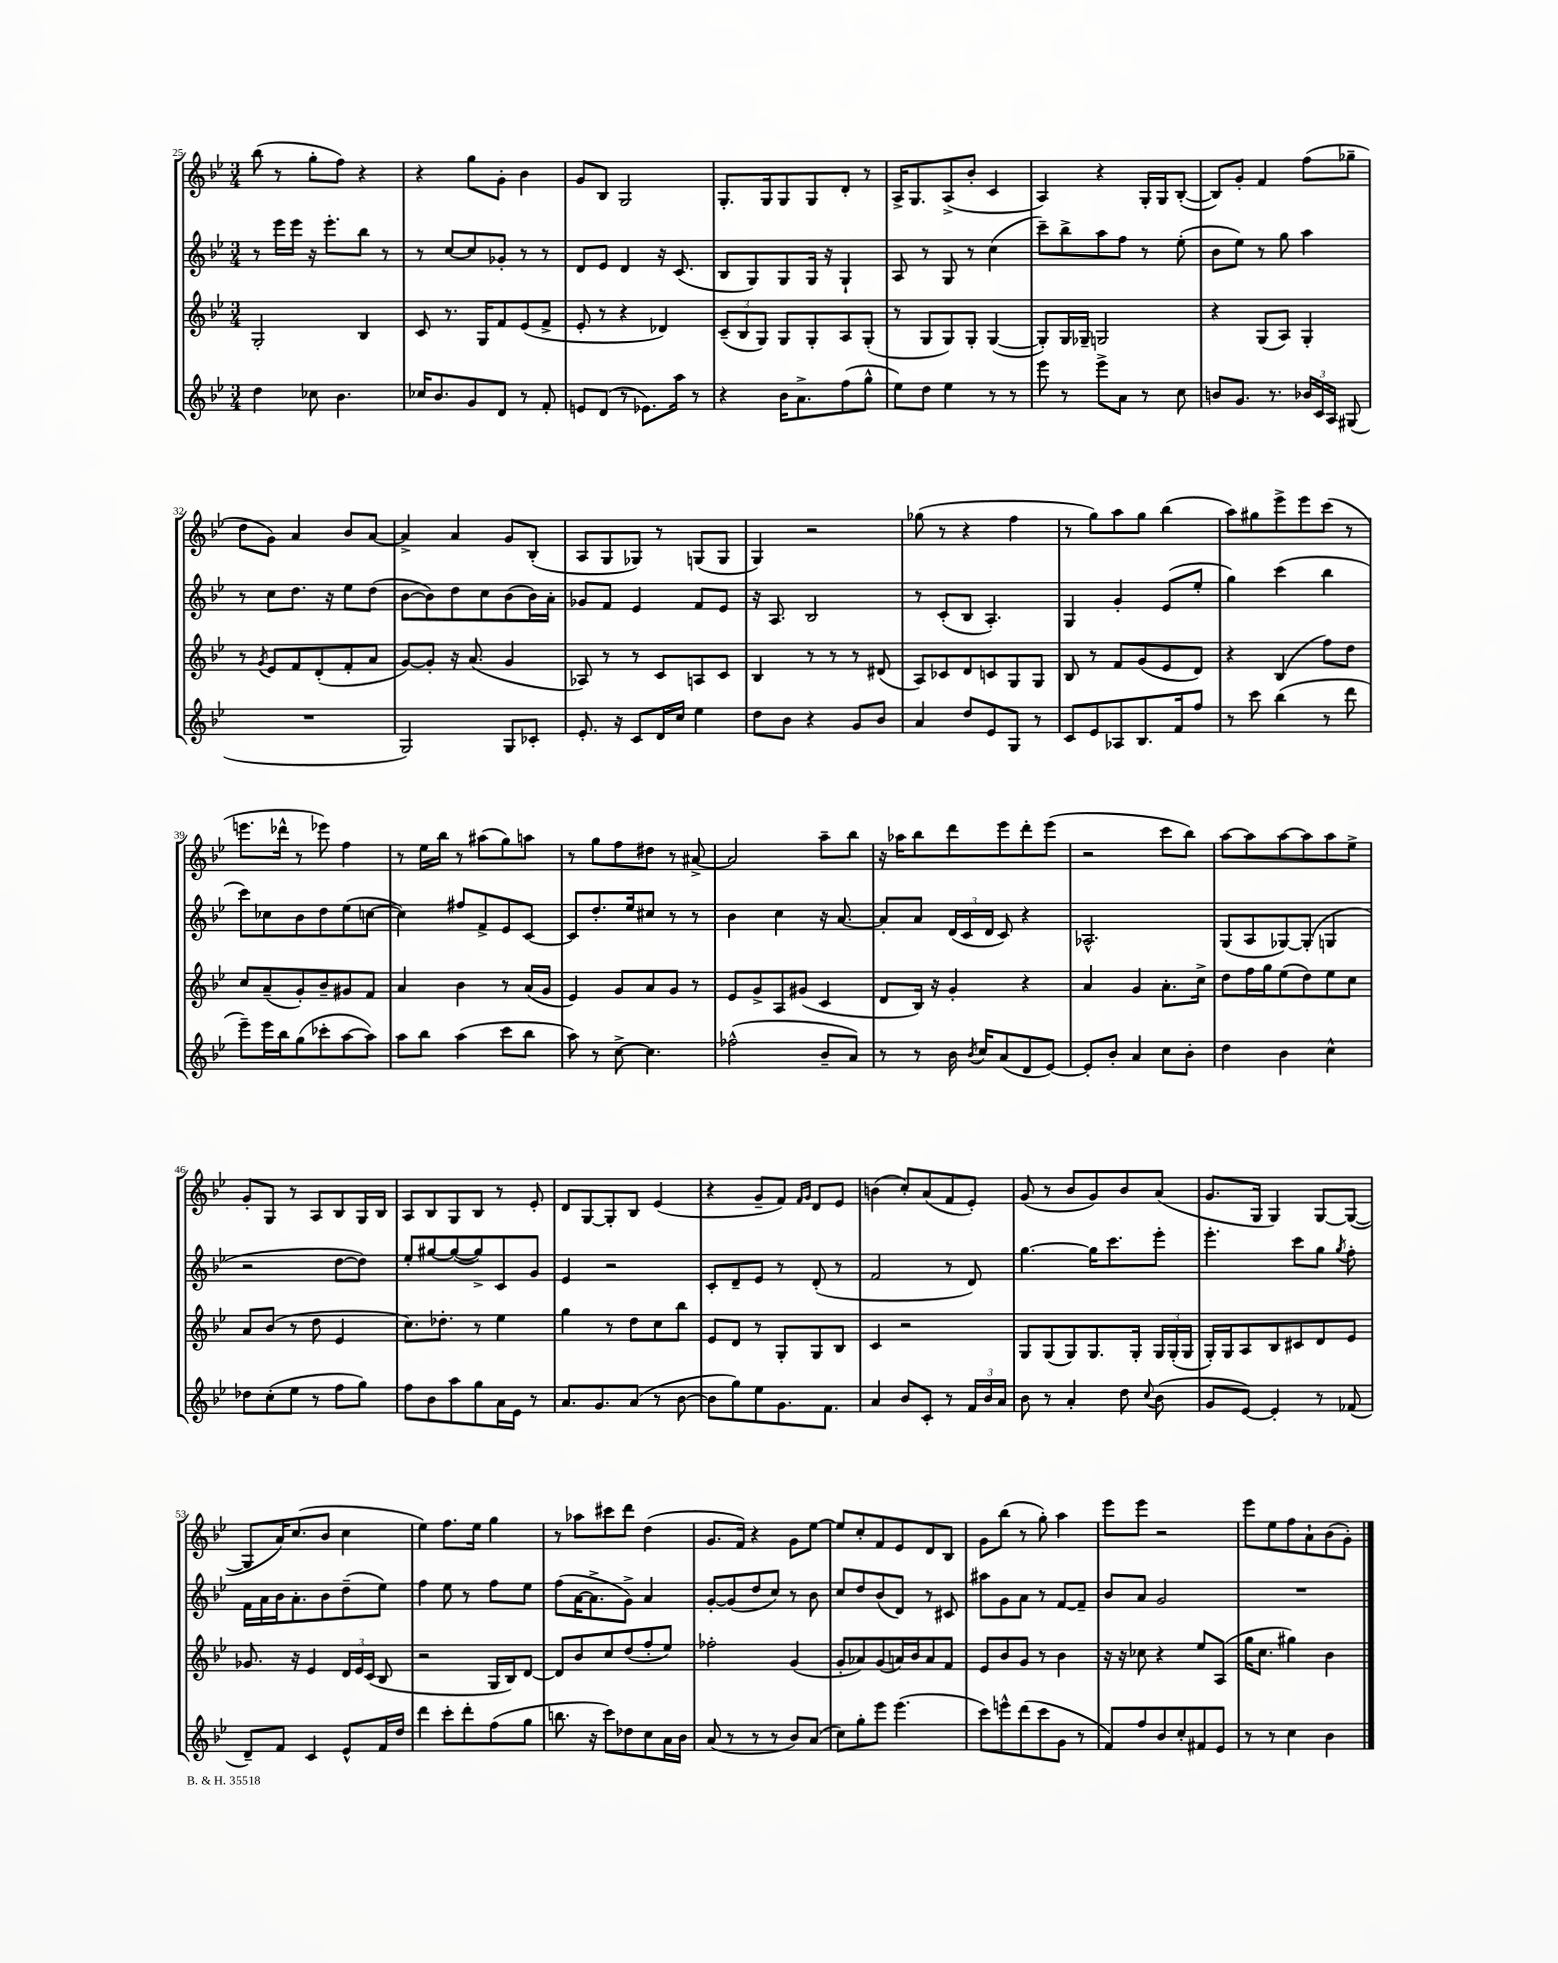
<<
\new StaffGroup <<
\new Staff = "s0" {
    \clef treble \key bes \major \numericTimeSignature \time 3/4
    \autoBeamOff bes''8( r8 g''8[-. f''8]) r4 |
    r4 g''8[ g'8]-. bes'4 |
    g'8[ bes8] g2 |
    g8.[-. g16 g8 g8 d'8]-. r8 |
    a16[-> g8. a8->( bes'8]-. c'4 |
    a4) r4 g16[-. g16 bes8]~-.( |
    bes8[) g'8]-. f'4 f''8[( ges''8]-- |
    d''8[ g'8]) a'4 bes'8[ a'8]~ |
    a'4-> a'4 g'8[ bes8]-.( |
    a8[ g8 ges8]) r8 g8[( g8] |
    g4) r2 |
    ges''8( r8 r4 f''4 |
    r8 g''8[) a''8 g''8] bes''4( |
    a''8[) gis''8 ees'''8-> ees'''8 c'''8]( r8 |
    e'''8.[ des'''16]-^ r8 ees'''8) f''4 |
    r8 ees''16[ bes''16] r8 ais''8[( g''8) a''8] |
    r8 g''8[ f''8 dis''8] r8 ais'8~-> |
    ais'2 a''8[-- bes''8] |
    r16 aes''16[ bes''8 d'''8 ees'''8 d'''8-. ees'''8]( |
    r2 c'''8[ bes''8]) |
    a''8[~ a''8 a''8~ a''8 a''8 ees''8]-> |
    g'8[-. g8] r8 a8[ bes8 g16 bes16] |
    a8[ bes8 g8 bes8] r8 ees'8-. |
    d'8[ g8~ g8-. bes8] ees'4( |
    r4 g'8[-- f'8]) \grace { f'16[ g'16] } d'8[ ees'8] |
    b'4( c''8[-.) a'8( f'8 ees'8]-.) |
    g'8( r8 bes'8[ g'8) bes'8 a'8]( |
    g'8.[ g16] g4) g8[~ g8]~( |
    g8[ a'16) c''8.( bes'8] c''4 |
    ees''4) f''8.[ ees''16] g''4 |
    r8 aes''8[ cis'''8 d'''8] d''4( |
    g'8.[ f'16]) r4 g'8[ ees''8]~ |
    ees''8[ c''8-. f'8 ees'8 d'8 bes8] |
    g'8[ bes''8]( r8 g''8-.) a''4 |
    ees'''8[ ees'''8] r2 |
    ees'''8[ ees''8 f''8 a'8-! bes'8( g'8]-.) \bar "|." |
}
\new Staff = "s1" {
    \clef treble \key bes \major \numericTimeSignature \time 3/4
    \autoBeamOff r8 ees'''16[ ees'''16] r16 ees'''8.[-. bes''8] r8 |
    r8 c''8[~ c''8 ges'8]-. r8 r8 |
    d'8[ ees'8] d'4 r16 c'8.( |
    bes8[ g8) g8 g16] r16 g4-! |
    a8 r8 g8 r8 c''4( |
    c'''8[--) bes''8-> a''8 f''8] r8 ees''8-.( |
    bes'8[ ees''8]) r8 g''8 a''4 |
    r8 c''8[ d''8.] r16 ees''8[ d''8]( |
    bes'8[~ bes'8) d''8 c''8 bes'8( bes'16) a'16]-. |
    ges'8[ f'8] ees'4 f'8[ ees'8] |
    r16 a8. bes2 |
    r8 c'8[-.( bes8] a4.-.) |
    g4 g'4-. ees'8[( ees''8]-. |
    g''4) c'''4( bes''4 |
    c'''8[) ces''8 bes'8 d''8 ees''8( c''8]~ |
    c''4) fis''8[ f'8-> ees'8 c'8]~ |
    c'8[ d''8.-. ees''16 cis''8] r8 r8 |
    bes'4 c''4 r16 a'8.~ |
    a'8[-. a'8] \tuplet 3/2 { d'16[( c'16 d'16] } c'8) r4 |
    aes2.-^ |
    g8[( a8 ges8~) ges8]-.( g4 |
    r2 d''8[~ d''8]) |
    ees''8[-. gis''8~ gis''8~( gis''8->) c'8 g'8] |
    ees'4 r2 |
    c'8[-. d'8-- ees'8] r8 d'8-.( r8 |
    f'2 r8 d'8) |
    g''4.~ g''16[ c'''8. ees'''8]-. |
    ees'''4.-. c'''8[ g''8] \acciaccatura { g''8 } f''8-. |
    f'16[ a'16 bes'16 a'8.-. bes'8 d''8--( ees''8]) |
    f''4 ees''8 r8 f''8[ ees''8] |
    f''8[( a'16~ a'8.-> g'8]->) a'4 |
    g'8[~-. g'8( d''8 c''8]) r8 bes'8 |
    c''8[ d''8 bes'8( d'8]) r8 cis'8 |
    ais''8[ g'8 a'8] r8 f'8[~ f'8]-- |
    bes'8[ a'8] g'2 |
    R2. \bar "|." |
}
\new Staff = "s2" {
    \clef treble \key bes \major \numericTimeSignature \time 3/4
    \autoBeamOff g2-. bes4 |
    c'8 r8. g16[ f'8 ees'8( f'8]-> |
    ees'8-. r8 r4 des'4) |
    \tuplet 3/2 { c'8[--( bes8 g8]) } g8[ g8-. a8 g8]-.( |
    r8 g8[ g8) g8]-. g4~( |
    g8[-.) g16 ges16]-- g2 |
    r4 g8[( a8]) g4-. |
    r8 \acciaccatura { g'8 } ees'8[ f'8 d'8-.( f'8-. a'8] |
    g'8[~) g'8]-. r16 a'8.( g'4 |
    aes8) r8 r8 c'8[ a8 c'8] |
    bes4 r8 r8 r8 dis'8( |
    a8[) ces'8 d'8 c'8 g8 g8] |
    bes8 r8 f'8[ g'8( ees'8 d'8]) |
    r4 bes4( f''8[) d''8] |
    c''8[ a'8--( g'8-.) bes'8-- gis'8 f'8] |
    a'4 bes'4 r8 a'16[( g'16] |
    ees'4) g'8[ a'8 g'8] r8 |
    ees'8[ g'8-> a8 gis'8]( c'4 |
    d'8[ bes16]) r16 g'4-. r4 |
    a'4 g'4 a'8.[-. c''16]-> |
    d''8[ f''16 g''16 ees''8( d''8) ees''8 c''8] |
    a'8[ bes'8]( r8 d''8 ees'4 |
    c''8.[) des''8.]-. r8 ees''4 |
    g''4 r8 d''8[ c''8 bes''8] |
    ees'8[ d'8] r8 g8[-. g8 bes8] |
    c'4 r2 |
    g8[ g8( g8) g8. g16]-. \tuplet 3/2 { g16[ g16-.( g16] } |
    g16[-.) g16 a8 bes8 cis'8 d'8 ees'8] |
    ges'8. r16 ees'4 \tuplet 3/2 { d'16[ ees'16 c'16]( } bes8 |
    r2 g16[ bes16) d'8]~ |
    d'8[ bes'8 c''8 d''8( f''8-. ees''8]) |
    fes''2-. g'4( |
    g'8[-. aes'8) g'8( a'16) bes'16 a'8 f'8] |
    ees'8[ bes'8 g'8] r8 bes'4 |
    r16 r16 ces''8 r4 ees''8[ a8]( |
    g''16[ c''8.] gis''4) bes'4 \bar "|." |
}
\new Staff = "s3" {
    \clef treble \key bes \major \numericTimeSignature \time 3/4
    \autoBeamOff d''4 ces''8 bes'4. |
    ces''16[ bes'8. g'8 d'8] r8 f'8-. |
    e'8[ d'8]( r8 ees'8.[) a''16] r8 |
    r4 bes'16[ a'8.-> f''8( g''8]-^ |
    ees''8[) d''8] ees''4 r8 r8 |
    ees'''8 r8 ees'''8[-> a'8] r8 c''8 |
    b'8[ g'8.] r8. \tuplet 3/2 { bes'16[ c'16 a16] } gis8( |
    R2. |
    g2) g8[ ces'8]-. |
    ees'8.-. r16 c'8[ d'16 c''16] ees''4 |
    d''8[ bes'8] r4 g'8[ bes'8] |
    a'4 d''8[ ees'8 g8] r8 |
    c'8[ ees'8 aes8 bes8. f'16 f''8] |
    r8 c'''8 bes''4( r8 d'''8 |
    ees'''8[--) ees'''16 bes''16 g''8( ces'''8-. a''8~ a''8]) |
    a''8[ bes''8] a''4( c'''8[ bes''8] |
    a''8) r8 c''8~-> c''4. |
    fes''2-^( bes'8[-- a'8]) |
    r8 r8 bes'16 \acciaccatura { bes'8 } c''16[ a'8( d'8 ees'8]~) |
    ees'8[-. bes'8]-. a'4 c''8[ bes'8]-. |
    d''4 bes'4 c''4-^ |
    des''8[ c''8-.( ees''8] r8 f''8[ g''8]) |
    f''8[ bes'8 a''8 g''8 a'16 ees'16] r8 |
    a'8.[ g'8. a'8]( r8 bes'8~ |
    bes'8[ g''8) ees''8 g'8. f'8.] |
    a'4 bes'8[ c'8]-. r8 \tuplet 3/2 { f'16[ bes'16 a'16] } |
    bes'8 r8 a'4-. d''8 \appoggiatura { c''8 } bes'8( |
    g'8[ ees'8]~) ees'4-. r8 fes'8( |
    d'8[--) f'8] c'4 ees'8[-^ f'16 d''16] |
    d'''4 c'''8[-. d'''8-. f''8( g''8] |
    b''8. r16 c'''8[) des''8 c''8 a'16 bes'16] |
    a'8( r8 r8 r8 bes'8[) a'8]( |
    c''8[) g''8-. ees'''8] ees'''4.( |
    c'''8[) e'''8-^ d'''8( c'''8 g'8] r8 |
    f'8[) f''8 bes'8 c''8-. fis'8 ees'8] |
    r8 r8 c''4 bes'4 \bar "|." |
}
>>
>>
\layout { \context { \Score currentBarNumber = #25 } }
